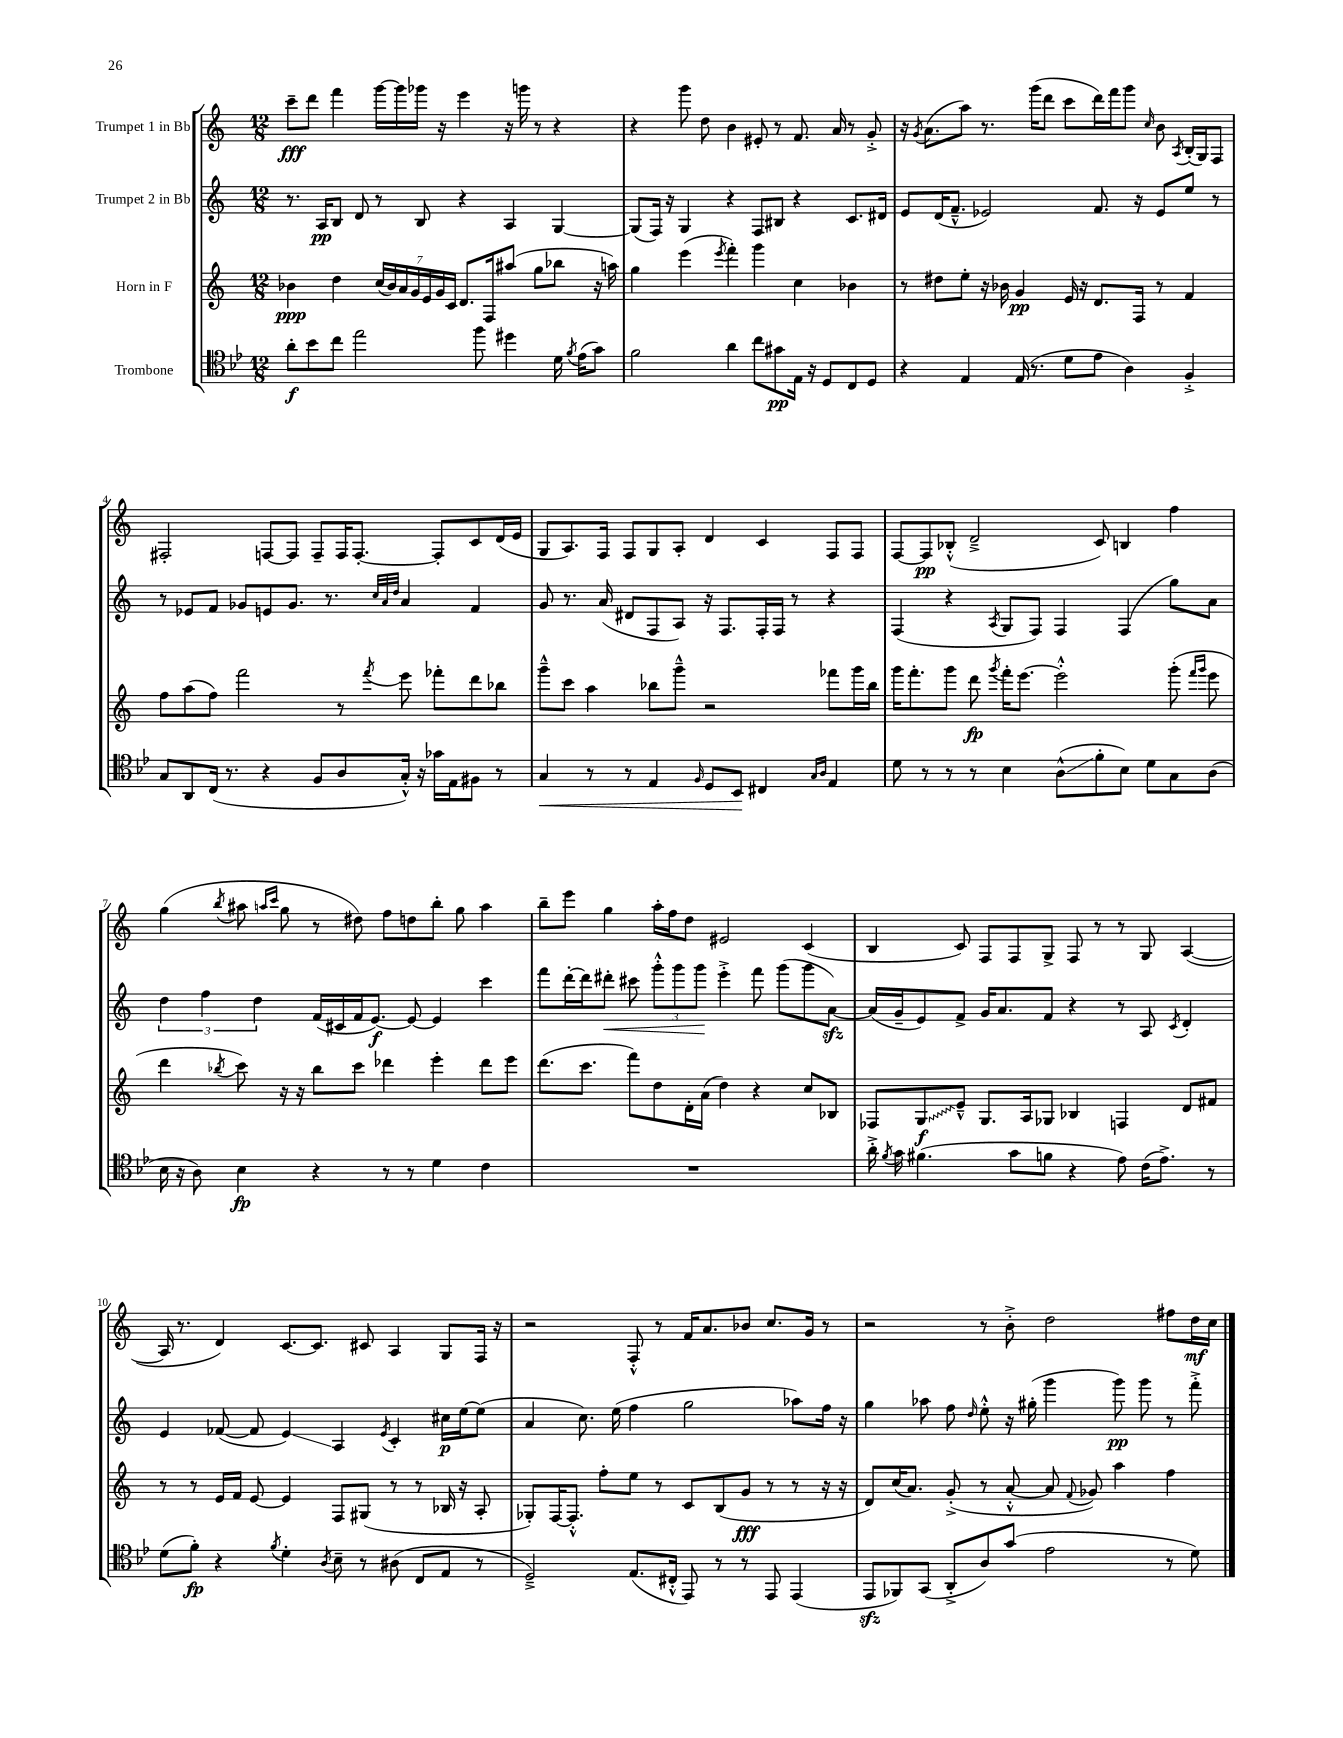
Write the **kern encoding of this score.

**kern	**kern	**kern	**kern
*staff4	*staff3	*staff2	*staff1
*clefC4	*clefG2	*clefG2	*clefG2
*k[b-e-]	*k[]	*k[]	*k[]
*M12/8	*M12/8	*M12/8	*M12/8
8a'\L	4b-\	8.r	8ccc~\L
8b-\	.	.	8ddd\J
.	.	16A/LK	.
8cc\J	4dd\	8B/J	4fff\
2ee-\	.	8d/	.
.	(28cc/LL	8r	[16ggg\LL
.	28b-/)	.	.
.	.	.	16ggg\]
.	28a/	.	.
.	28g/	.	.
.	.	8B/	16ggg-\JJ
.	28e/	.	.
.	28g/	.	.
.	.	.	16r
.	28c/JJ	.	.
.	8.d/L	4r	4eee\
8ff\	.	.	.
.	16F/k	.	.
4dd#\	(8aa#/J	4A/	16r
.	.	.	16ggg\
.	8gg\L	.	8r
16d\	8bb-\J	[4G/	4r
8qf/	.	.	.
(16e-\LK	.	.	.
8g\J)	16r	.	.
.	16aa\)	.	.
=	=	=	=
2f\	4gg\	(8G/]L	4r
.	.	16F/Jk)	.
.	.	16r	.
.	(4eee\	4G/	8ggg\
.	.	.	8dd\
.	8qeee/	.	.
4a\	4fff'\)	4r	4b\
8cc\L	4ggg\	8F/L	8e#'/
8g#\	.	8B#/J	8r
16E-\Jk	4cc\	4r	8.f/
16r	.	.	.
8D/L	.	.	.
.	.	.	16a/
8C/	4b-\	8.c/L	8r
8D/J	.	.	8g'^/
.	.	16d#/Jk	.
=	=	=	=
4r	8r	8e/L	16r
.	.	.	8qg/
.	.	.	(8.a\L
.	8dd#\L	(16d/K	.
.	.	8.f~^^/J	.
4E-/	8ee'\J	.	8aa\J)
.	16r	2e-/)	8.r
.	16b-\	.	.
(16E-/	4g/	.	.
8.r	.	.	(16ggg\LK
.	.	.	8ddd\J
8d\L	16e/	.	8ccc\L
.	16r	.	.
8e-\J	8.d/L	8.f/	16ddd\L)
.	.	.	16fff\J
4A\)	.	.	8ggg\J
.	16F/Jk	16r	.
.	.	.	16qqcc/
.	8r	8e-/L	8b\
.	.	.	8qA/
4F'^/	4f/	8ee/J	(16B'/LL
.	.	.	16G/J)
.	.	8r	8F/J
=	=	=	=
8G/L	8ff\L	8r	2F#'/
8AA/	(8aa\	8e-/L	.
(16C/Jk	8ff\J)	8f/J	.
8.r	.	.	.
.	2fff\	8g-/L	.
4r	.	8e/	[8F/L
.	.	8.g-/J	8F/]J
8F/L	.	.	8F~/L
.	.	8.r	.
8A/	8r	.	16F/K
.	.	.	[8.F'/J
.	.	32qqcc/LLL	.
.	.	32qqa/	.
.	8qfff/	32qqdd/JJJ	.
16G'^^/Jk)	8eee\	4a/	.
16r	.	.	.
16g-\LL	8fff-'\L	.	8F'/]L
16E-\J	.	.	.
8F#\J	8ddd\	4f/	8c/
8r	8bb-\J	.	(16d/L
.	.	.	16e/JJ
=	=	=	=
4G/	8ggg~^^\L	8g/	8G/L
.	8ccc\J	8.r	8.A/)
8r	4aa\	.	.
.	.	(16a/	16F/Jk
8r	.	8d#/L	8F/L
4E-/	8bb-\L	8F/	8G/
.	8ggg~^^\J	8A/J)	8A'/J
16qqF/	.	.	.
8D/L	2r	16r	4d/
.	.	8.F/L	.
8BB-/J	.	.	.
4C#/	.	16F'/L	4c/
.	.	16F/JJ	.
.	.	8r	.
16qqG/LL	.	.	.
16qqA/JJ	.	.	.
4E-/	8fff-\L	4r	8F/L
.	16ggg\L	.	8F/J
.	16bb-\JJ	.	.
=	=	=	=
8d\	16ggg\LK	(4F/	[8F/L
.	8.fff'\	.	.
8r	.	.	8F/]
8r	8ggg\J	4r	(8B-'^^/J
8r	8ddd\	.	2d~^/
.	8qggg/	8qA/	.
4B-\	16fff'\LK	8G/L	.
.	[8.eee\J	.	.
.	.	8F/J)	.
(8A^^\L	2eee'^^\]	4F/	.
8f'\	.	.	8c/)
8B-\J)	.	(4F/	4B/
8d\L	.	.	.
8G\	(8ggg'\	8gg\L)	4ff\
.	16qqfff/LL	.	.
.	16qqggg/JJ	.	.
(8A\J	8eee\	8a\J	.
=	=	=	=
16B-\	4ddd\	6dd\	(4gg\
16r	.	.	.
8A\)	.	.	.
.	.	6ff\	.
.	8qbb-/	.	8qbb/
4B-\	8ccc\)	.	8aa#\
.	.	6dd\	.
.	.	.	16qqaa/LL
.	.	.	16qqccc/JJ
.	16r	.	8gg\
.	16r	.	.
4r	8bb-\L	(16f/LL	8r
.	.	16c#/	.
.	8ccc\J	16f/J	8dd#\)
.	.	[8.e/J)	.
8r	4ddd-\	.	8ff\L
8r	.	8e/_	8dd\
4d\	4eee'\	4e/]	8bb'\J
.	.	.	8gg\
4c\	8ddd-\L	4ccc\	4aa\
.	8eee\J	.	.
=	=	=	=
1.r	(8.ddd\L	8fff\L	8bb~\L
.	.	[16ddd'\L	8eee\J
.	8.ccc\J	16ddd\]J	.
.	.	8ddd#'\J	4gg\
.	8fff\L)	8ccc#\	.
.	8dd\	12ggg'^^\L	16aa'\LL
.	.	.	16ff\J
.	.	12ggg\	.
.	16d'\L	.	8dd\J
.	.	12ggg\J	.
.	(16a\JJ	.	.
.	4dd\)	4eee'^\	2e#/
.	4r	8fff\	.
.	.	(8ggg\L	.
.	8cc/L	8ggg\	(4c/
.	8B-/J	[8a\J)	.
=	=	=	=
16a'^\	8F-/L	(16a/]LL	4B/
8qf/	.	.	.
16g\	.	16g~/J	.
(4.f#\	8G/	8e/)	.
.	8e~^^/J	8f^/J	8c/)
.	8.G/L	16g/LK	8F/L
.	.	8.a/	.
8g\L	.	.	8F/
.	16A/k	.	.
8f\J	8G-/J	8f/J	8G^/J
4r	4B-/	4r	8F/
.	.	.	8r
8e-\)	4F/	8r	8r
(16c\LK	.	8A/	8G/
8.e-^\J)	.	.	.
.	.	8qc/	.
.	8d/L	4d'/	([4A/
8r	8f#/J	.	.
=	=	=	=
(8d\L	8r	4e/	16A/]
.	.	.	8.r
8f'\J)	8r	.	.
4r	16e/LL	([8f-/	4d/)
.	16f/JJ	.	.
.	[8e/	8f-/]	.
8qf/	.	.	.
4d'\	4e/]	4e/)	[8.c/L
.	.	.	8.c/]J
8qA/	.	.	.
8B-~\	8F/L	4A/	.
8r	(8G#/J	.	8c#/
.	.	8qe/	.
(8A#\	8r	4c'/	4A/
8C/L	8r	.	.
8E-/J	16B-/	16cc#\LL	8G/L
.	16r	[16ee\J	.
8r	8A'/	(8ee\]J	16F/Jk
.	.	.	16r
=	=	=	=
2D~^/)	8G-'/L)	4a/	2r
.	[16F/K	.	.
.	8.F'^^/]J	.	.
.	.	8.cc\)	.
.	8ff'\L	.	.
.	.	(16ee\	.
(8.E-/L	8ee\J	4ff\	8F'^^/
.	8r	.	8r
16C#'^^/Jk	.	.	.
8EE-/)	8c/L	2gg\	16f/LK
.	.	.	8.a/
8r	(8B/	.	.
8r	8g/J	.	8b-/J
8EE-/	8r	.	8.cc/L
(4EE-/	8r	8aa-\L)	.
.	.	.	16g/Jk
.	16r	16ff\Jk	8r
.	16r	16r	.
=	=	=	=
8EE-/L	8d/L)	4gg\	2r
8FF-/)	(16cc/K	.	.
.	8.a/J)	.	.
(8GG/J	.	8aa-\	.
8AA'^/L	(8g'^/	8ff\	.
.	.	16qqdd/	.
8A/)	8r	8ee'^^\	8r
(8g/J	[8a'^^/	16r	8b'^\
.	.	(16gg#'\	.
2e-\	8a/]	4ggg\	2dd\
.	8qqf/	.	.
.	8g-/)	.	.
.	4aa\	8ggg\)	.
.	.	8ggg\	.
8r	4ff\	8r	8ff#\L
8d\)	.	8fff'^\	16dd\L
.	.	.	16cc\JJ
==	==	==	==
*-	*-	*-	*-
